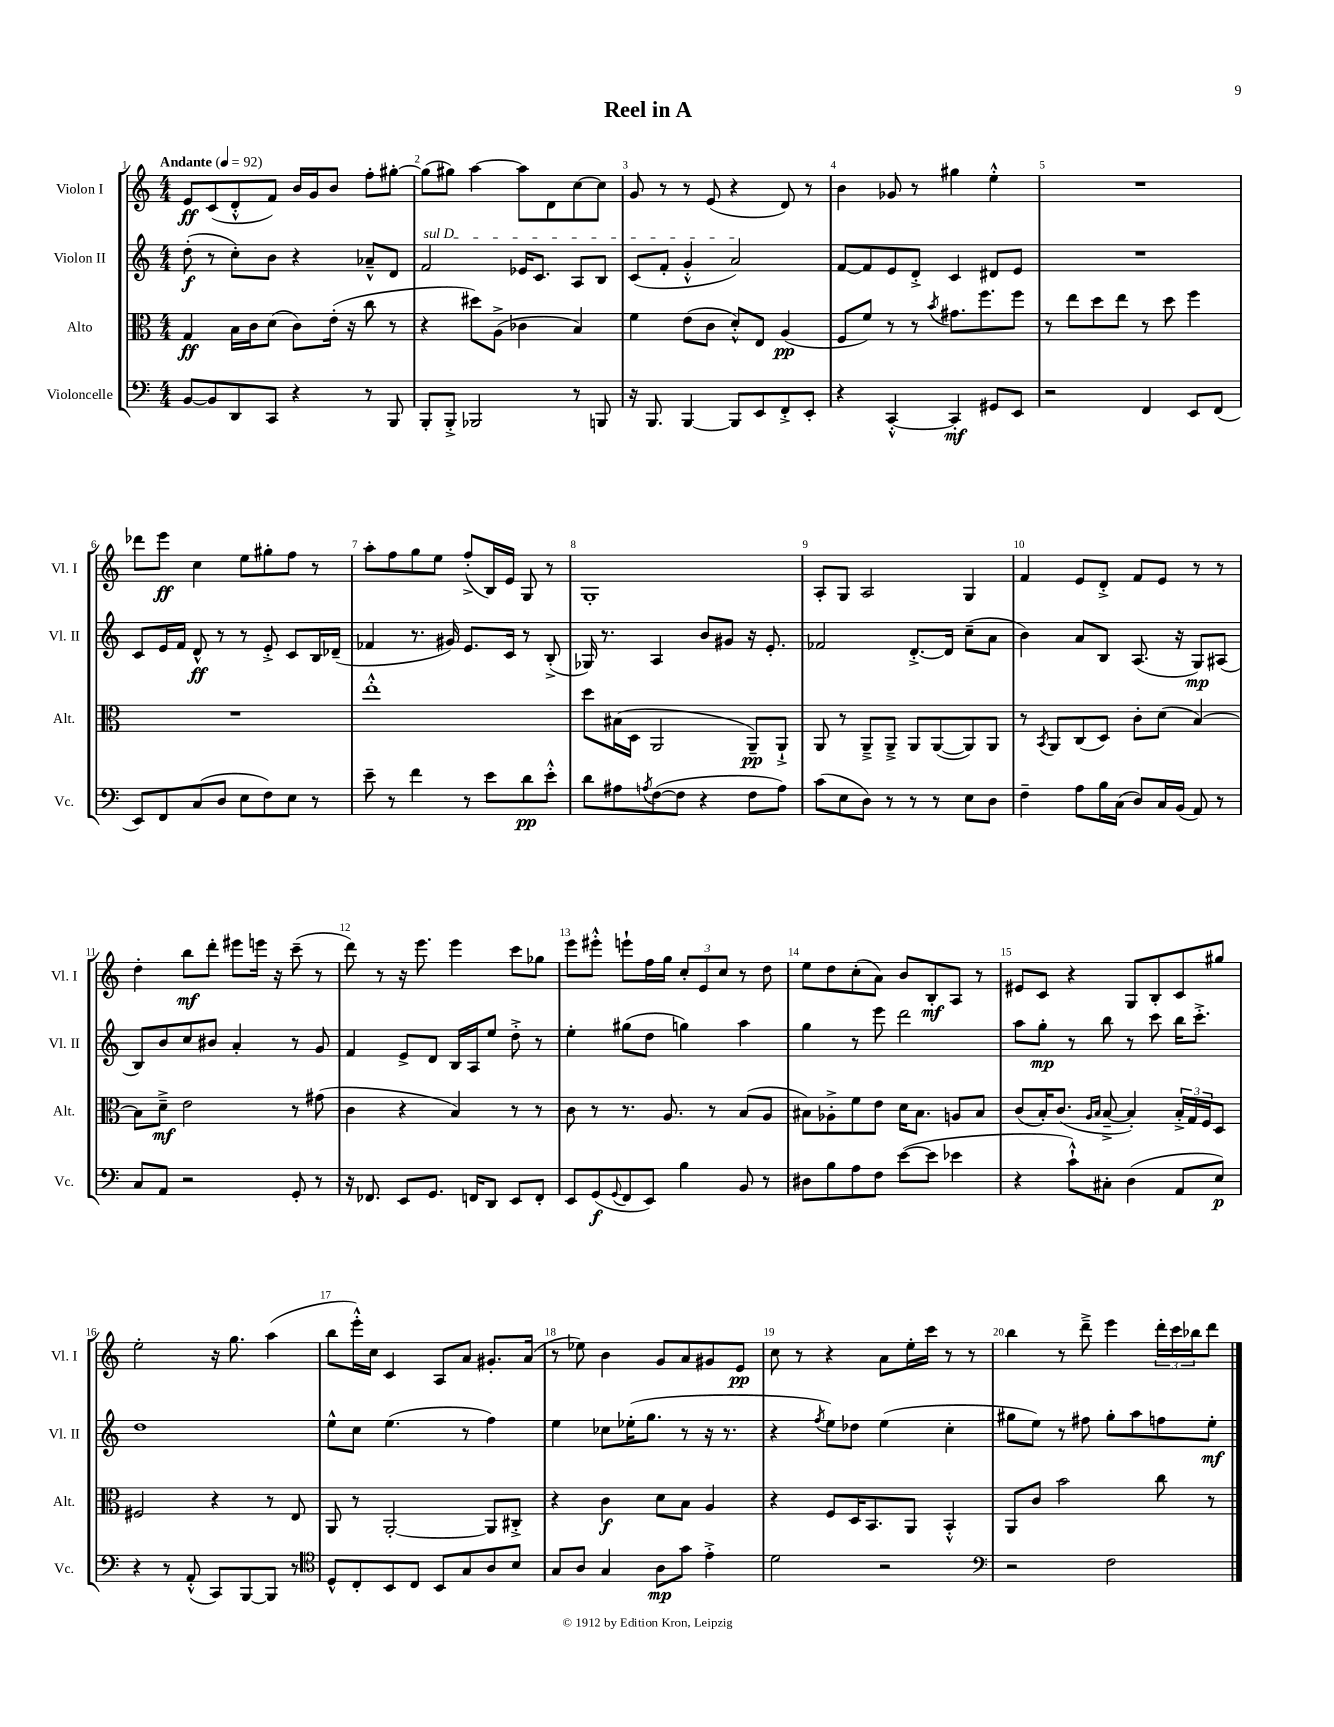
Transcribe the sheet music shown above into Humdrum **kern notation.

**kern	**kern	**kern	**kern
*staff4	*staff3	*staff2	*staff1
*clefF4	*clefC3	*clefG2	*clefG2
*k[]	*k[]	*k[]	*k[]
*M4/4	*M4/4	*M4/4	*M4/4
*MM92	*MM92	*MM92	*MM92
[8BB	4G	(8dd'	8e
8BB]	.	8r	(8c
8DD	16B	8cc')	8d'^^
.	16c	.	.
8CC	(8d	8b	8f)
4r	8c)	4r	16b
.	.	.	16g
.	(16e'	.	8b
.	16r	.	.
8r	8cc	8a-~^^	8ff'
8BBB	8r	8d	[8gg#'
=	=	=	=
8BBB'	4r	2f	(8gg#]
8BBB'^	.	.	8gg#)
2BBB-	8dd#)	.	[4aa
.	(8A^	.	.
.	4c-	16e-	8aa]
.	.	8.c	.
.	.	.	8d
8r	4B)	8A	[8cc
8BBB	.	8B	8cc]
=	=	=	=
16r	4f	(8c	8g
8.BBB	.	.	.
.	.	8f'	8r
[4BBB	(8e	4g'^^	8r
.	8c	.	(8e
8BBB]	8d'^^)	2a)	4r
8EE	8E	.	.
8FF'^	(4A	.	8d)
8EE'	.	.	8r
=	=	=	=
4r	8F	[8f	4b
.	8f)	8f]	.
[4CC'^^	8r	8e	8g-
.	8r	8d'^	8r
.	8qb	.	.
4CC']	8.g#	4c	4gg#
.	8.ff	.	.
8GG#	.	8d#	4ee'^^
8EE	8ff	8e	.
=	=	=	=
2r	8r	1r	1r
.	8ee	.	.
.	8dd	.	.
.	8ee	.	.
4FF	8r	.	.
.	8dd	.	.
8EE	4ff	.	.
(8FF	.	.	.
=	=	=	=
8EE)	1r	8c	8ddd-
8FF	.	16e	8eee
.	.	16f	.
(8C	.	8d^^	4cc
8D	.	8r	.
8E	.	8r	8ee
8F)	.	8e'^	8gg#'
8E	.	8c	8ff
8r	.	16B	8r
.	.	(16d-~	.
=	=	=	=
8e~	1ee'^^	4f-	8aa'
8r	.	.	8ff
4f	.	8.r	8gg
.	.	.	8ee
.	.	16g#)	.
8r	.	8.e	(8ff'^
8e	.	.	16B)
.	.	16c	16e
8d	.	8r	8G
8e'^^	.	(8B'^	8r
=	=	=	=
8d	8dd	16G-)	1G'
.	.	8.r	.
8A#	(16B#	.	.
.	16D	.	.
8qA	.	.	.
([8F	2AA	4A	.
8F]	.	.	.
4r	.	8b	.
.	.	8g#	.
8F	8AA~)	16r	.
.	.	8.e'	.
8A)	8AA`^	.	.
=	=	=	=
(8c	8AA	2f-	8A'
8E	8r	.	8G
8D)	8AA~^	.	2A
8r	8AA~^	.	.
8r	8AA	[8.d'^	.
8r	([8AA	.	.
.	.	16d]	.
8E	8AA])	(8cc~	4G
8D	8AA	8a	.
=	=	=	=
4F~	8r	4b)	4f
.	8qBB	.	.
.	8AA	.	.
8A	(8C	8a	8e
16B	8D)	8B	8d'^
(16C	.	.	.
8D)	8c'	(8.A	8f
16C	(8d	.	8e
(16BB	.	16r	.
8AA)	[4B)	8G)	8r
8r	.	(8A#	8r
=	=	=	=
8C	8B]	8B)	4dd'
8AA	8d~^	8b	.
2r	2e	8cc	8bb
.	.	8b#	8ddd'
.	.	4a'	8eee#
.	.	.	16eee
.	.	.	16r
8GG'	8r	8r	(8ccc~
8r	(8g#	8g	8r
=	=	=	=
16r	4c	4f	8ddd)
8.FF-	.	.	.
.	.	.	8r
8EE	4r	8e^	16r
.	.	.	8.eee
8.GG	.	8d	.
.	4B)	16B	4eee
16FF	.	16A	.
8DD	.	8ee	.
8EE	8r	8dd'^	8ccc
8FF'	8r	8r	8gg-
=	=	=	=
8EE	8c	4ee'	8eee
(8GG	8r	.	8eee#'^^
8qqGG	.	.	.
8FF	8.r	(8gg#	8eee`
8EE)	.	8dd	16ff
.	8.A	.	16gg
4B	.	4gg)	12cc'
.	.	.	12e
.	8r	.	.
.	.	.	12cc
8BB	(8B	4aa	8r
8r	8A	.	8dd
=	=	=	=
8D#	8B#)	4gg	8ee
8B	8A-'^	.	8dd
8A	8f	8r	(8cc'
8F	8e	8eee	8a)
([8e	16d	2ddd	8b
.	8.B#	.	.
8e]	.	.	8B'
4e-	8A	.	8A
.	8B#	.	8r
=	=	=	=
4r	(8c	8aa	8e#
.	16B')	8gg'	8c
.	(8.c	.	.
8c`^^)	.	8r	4r
.	16qqA	.	.
.	16qqB	.	.
8C#'	[8B~^	8bb	.
(4D	4B'])	8r	8G
.	.	8ccc	8B'
8AA	24B'^	16bb	8c
.	24G	.	.
.	.	8.ccc'^	.
.	24F	.	.
8E)	8D	.	8gg#
=	=	=	=
4r	2F#	1dd	2ee'
8r	.	.	.
(8AA'^^	.	.	.
8CC)	4r	.	16r
.	.	.	8.gg
[8BBB	.	.	.
8BBB]	8r	.	(4aa
8r	8E	.	.
=	=	=	=
*clefC4	*	*	*
8D^^	8AA	8ee^^	8bb
8C'	8r	8cc	16eee'^^)
.	.	.	16cc
8BB	[2AA'	(4.ee	4c
8C	.	.	.
8BB	.	.	8A
8G	.	8r	8a
8A	8AA]	4ff)	8.g#'
8B	8C#'^	.	.
.	.	.	(16a
=	=	=	=
8G	4r	4ee	8r
8A	.	.	8ee-)
4G	4c	8cc-	4b
.	.	(16ee-'	.
.	.	8.gg	.
8A	8d	.	8g
8g	8B	8r	8a
4e'^	4A	16r	8g#
.	.	8.r	.
.	.	.	8e
=	=	=	=
2d	4r	4r	8cc
.	.	.	8r
.	.	8qff	.
.	8F	8ee)	4r
.	16D	8dd-	.
.	8.BB	.	.
2r	.	(4ee	8a
.	8AA	.	16ee'
.	.	.	16ccc
.	4BB'^^	4cc'	8r
.	.	.	8r
=	=	=	=
*clefF4	*	*	*
2r	8AA	8gg#	4bb
.	8c	8ee)	.
.	2b	8r	8r
.	.	8ff#	8ddd~^
2F	.	8gg#'	4eee
.	.	8aa	.
.	8cc	8ff	24ddd'
.	.	.	24ccc
.	.	.	24bb-
.	8r	8ee'	8ddd
==	==	==	==
*-	*-	*-	*-
